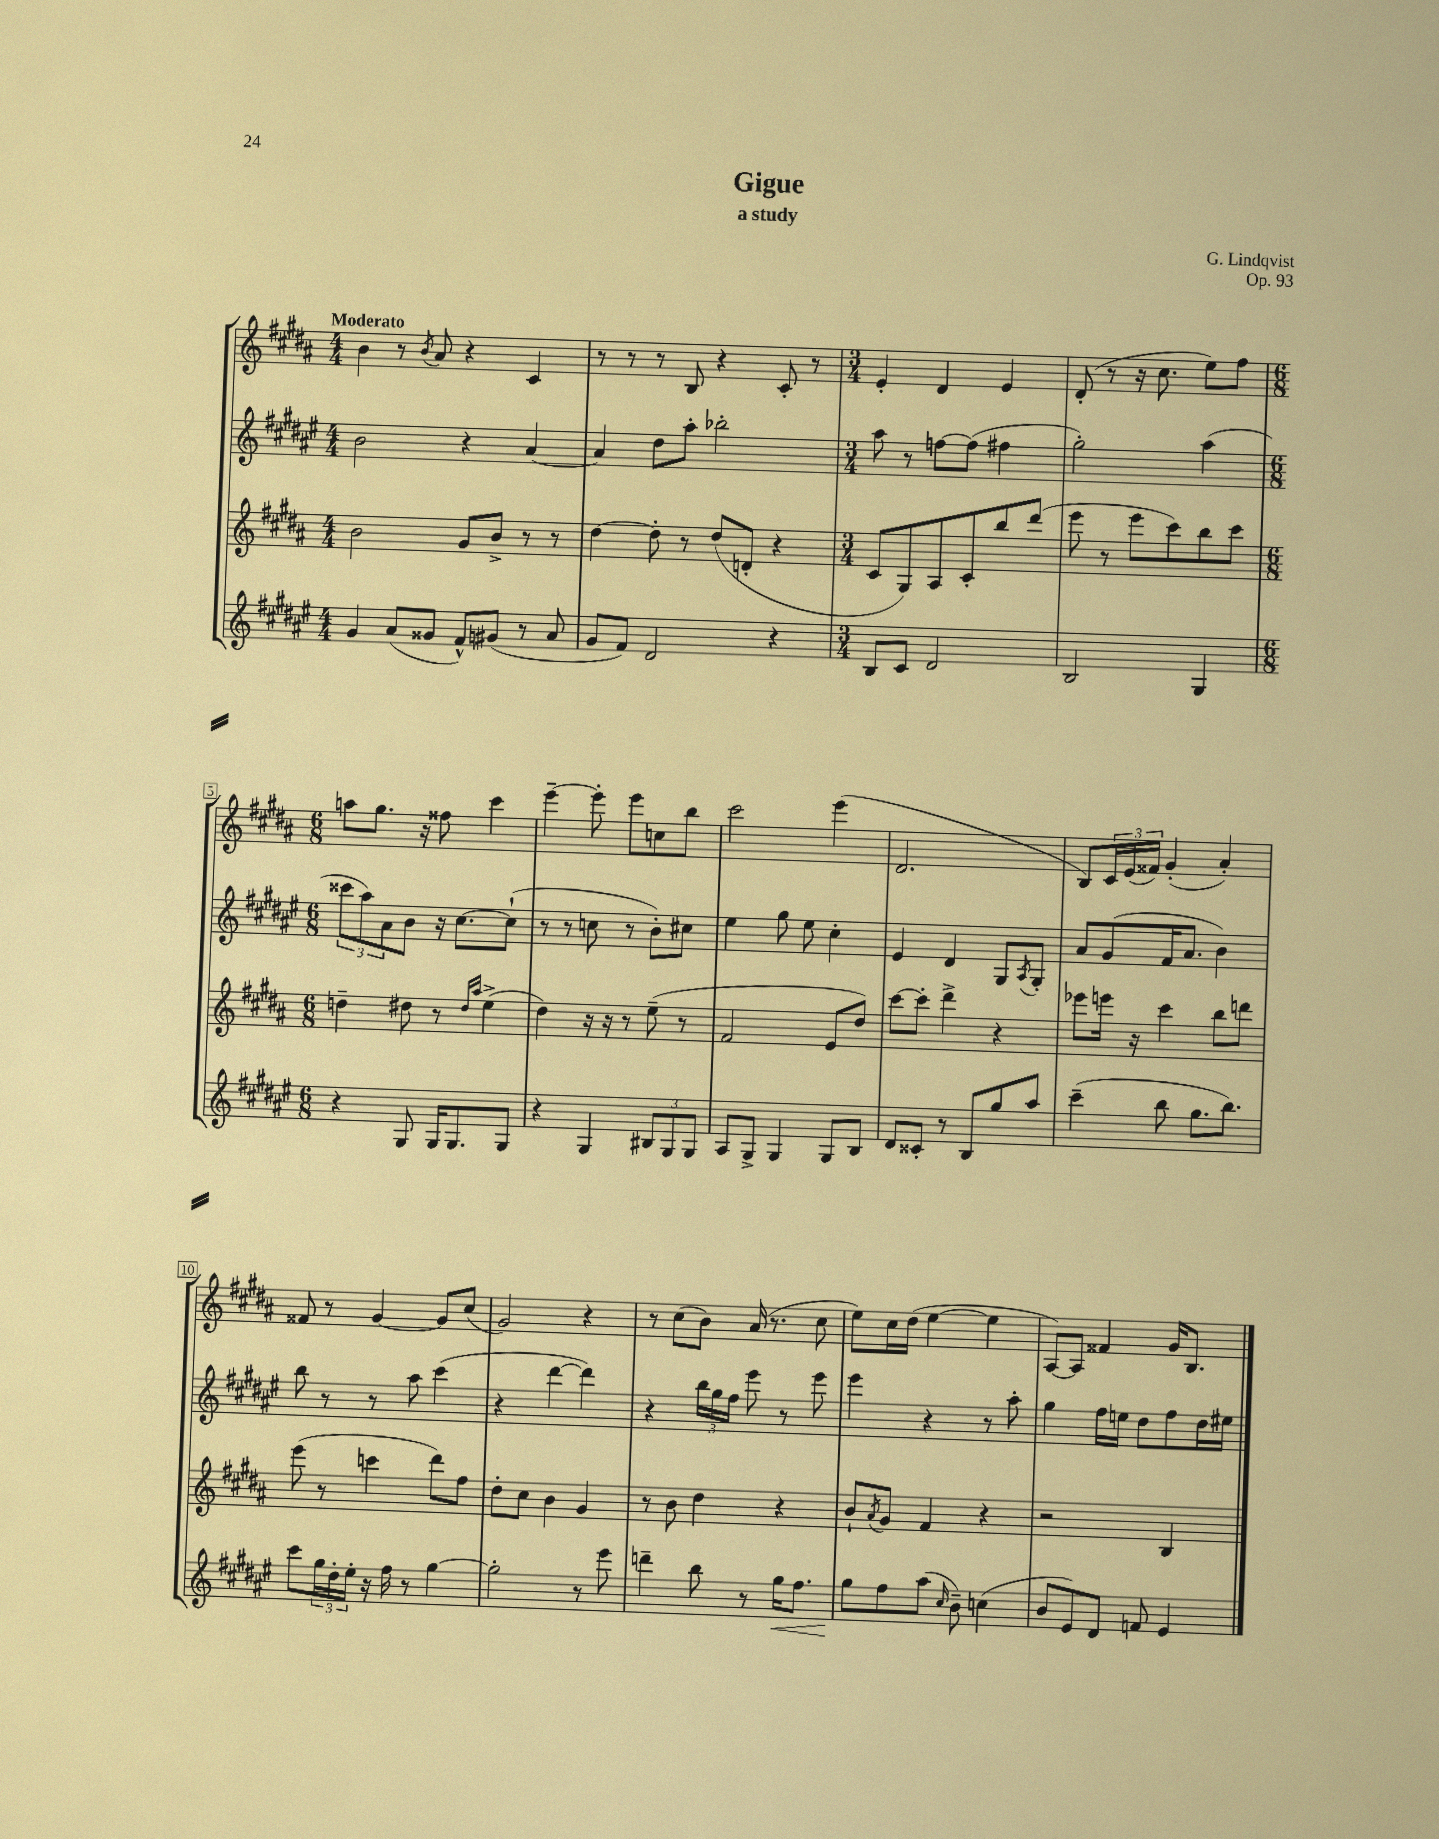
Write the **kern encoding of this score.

**kern	**kern	**kern	**kern
*staff4	*staff3	*staff2	*staff1
*clefG2	*clefG2	*clefG2	*clefG2
*k[f#c#g#d#a#e#]	*k[f#c#g#d#a#]	*k[f#c#g#d#a#e#]	*k[f#c#g#d#a#]
*M4/4	*M4/4	*M4/4	*M4/4
4g#	2b	2b	4b
(8a#	.	.	8r
.	.	.	8qb
8g##	.	.	8a#
8f#^^)	8g#	4r	4r
(8g#	8b^	.	.
8r	8r	[4a#	4c#
8a#	8r	.	.
=	=	=	=
8g#	[4dd#	4a#]	8r
8f#)	.	.	8r
2d#	8dd#']	8dd#	8r
.	8r	8aa#'	8B
.	(8dd#	2bb-'	4r
.	8d'	.	.
4r	4r	.	8c#'
.	.	.	8r
=	=	=	=
*M3/4	*M3/4	*M3/4	*M3/4
8B	8c#	8aa#	4e'
8c#	8G#)	8r	.
2d#	8A#	[8ff	4d#
.	8c#'	(8ff]	.
.	8bb	4ff#	4e
.	(8ddd#	.	.
=	=	=	=
2B	8eee	2gg#')	(8d#'
.	8r	.	8r
.	8eee	.	16r
.	.	.	8.cc#
.	8ccc#)	.	.
4G#	8bb	(4aa#	8ee)
.	8ccc#	.	8ff#
=	=	=	=
*M6/8	*M6/8	*M6/8	*M6/8
4r	4dd~	12ccc##	8aa
.	.	12aa#)	.
.	.	.	8.gg#
.	.	12a#	.
8G#	8dd#	8b	.
.	.	.	16r
16G#	8r	16r	8ff##
8.G#	.	[8.cc#	.
.	16qqdd#	.	.
.	16qqaa#	.	.
.	(4ee^	.	4ccc#
8G#	.	(8cc#`]	.
=	=	=	=
4r	4dd#)	8r	[4eee~
.	.	8r	.
4G#	16r	8cc	8eee']
.	16r	.	.
.	8r	8r	8eee
12B#	(8ee~	8b')	8cc
12G#	.	.	.
.	8r	8cc#	8bb
12G#	.	.	.
=	=	=	=
8A#	2f#	4ee#	2ccc#
8G#^	.	.	.
4G#	.	8gg#	.
.	.	8ee#	.
8G#	8e	4cc#'	(4eee
8B	8dd#)	.	.
=	=	=	=
8d#	[8ccc#	4e#	2.d#
8c##'	8ccc#']	.	.
8r	4ddd#^	4d#	.
8B	.	.	.
8gg#	4r	8G#	.
.	.	8qA#	.
8aa#	.	8G#'	.
=	=	=	=
(4ccc#~	8eee-	8a#	8B)
.	16eee	(8g#	24c#
.	.	.	(24e
.	16r	.	.
.	.	.	24f##)
8bb	4ccc#	16f#	(4g#'
.	.	8.a#	.
8.gg#	.	.	.
.	8bb	4b)	4a#')
8.bb)	.	.	.
.	8ddd	.	.
=	=	=	=
8ccc#	(8eee	8bb	8f##
24gg#	8r	8r	8r
24dd#'	.	.	.
24ee#'	.	.	.
16r	4ccc	8r	[4g#
16ff#	.	.	.
8r	.	8aa#	.
[4gg#	8ddd#)	(4ccc#	8g#]
.	8ff#	.	(8cc#
=	=	=	=
2gg#']	8dd#'	4r	2g#)
.	8cc#	.	.
.	4b	[4ddd#	.
8r	4g#	4ddd#])	4r
8eee#	.	.	.
=	=	=	=
4ddd~	8r	4r	8r
.	8b	.	(8cc#
8bb	4dd#	24bb	8b)
.	.	24gg#	.
.	.	24ff#	.
8r	.	8eee#	(16a#
.	.	.	8.r
16gg#	4r	8r	.
8.ff#	.	.	.
.	.	8eee#	8cc#
=	=	=	=
8gg#	8b`	4eee#	8ee)
.	8qa#	.	.
8ff#	8g#	.	16cc#
.	.	.	(16dd#
(8aa#	4f#	4r	[4ee
16qqcc#	.	.	.
8b~)	.	.	.
(4cc	4r	8r	4ee]
.	.	8aa#'	.
=	=	=	=
8b	2r	4gg#	[8A#)
8e#)	.	.	8A#]
8d#	.	16ff#	4f##
.	.	16ee	.
8f	.	8dd#	.
4e#	4B	8ff#	16g#
.	.	.	8.B
.	.	16dd#	.
.	.	16ee#	.
==	==	==	==
*-	*-	*-	*-
